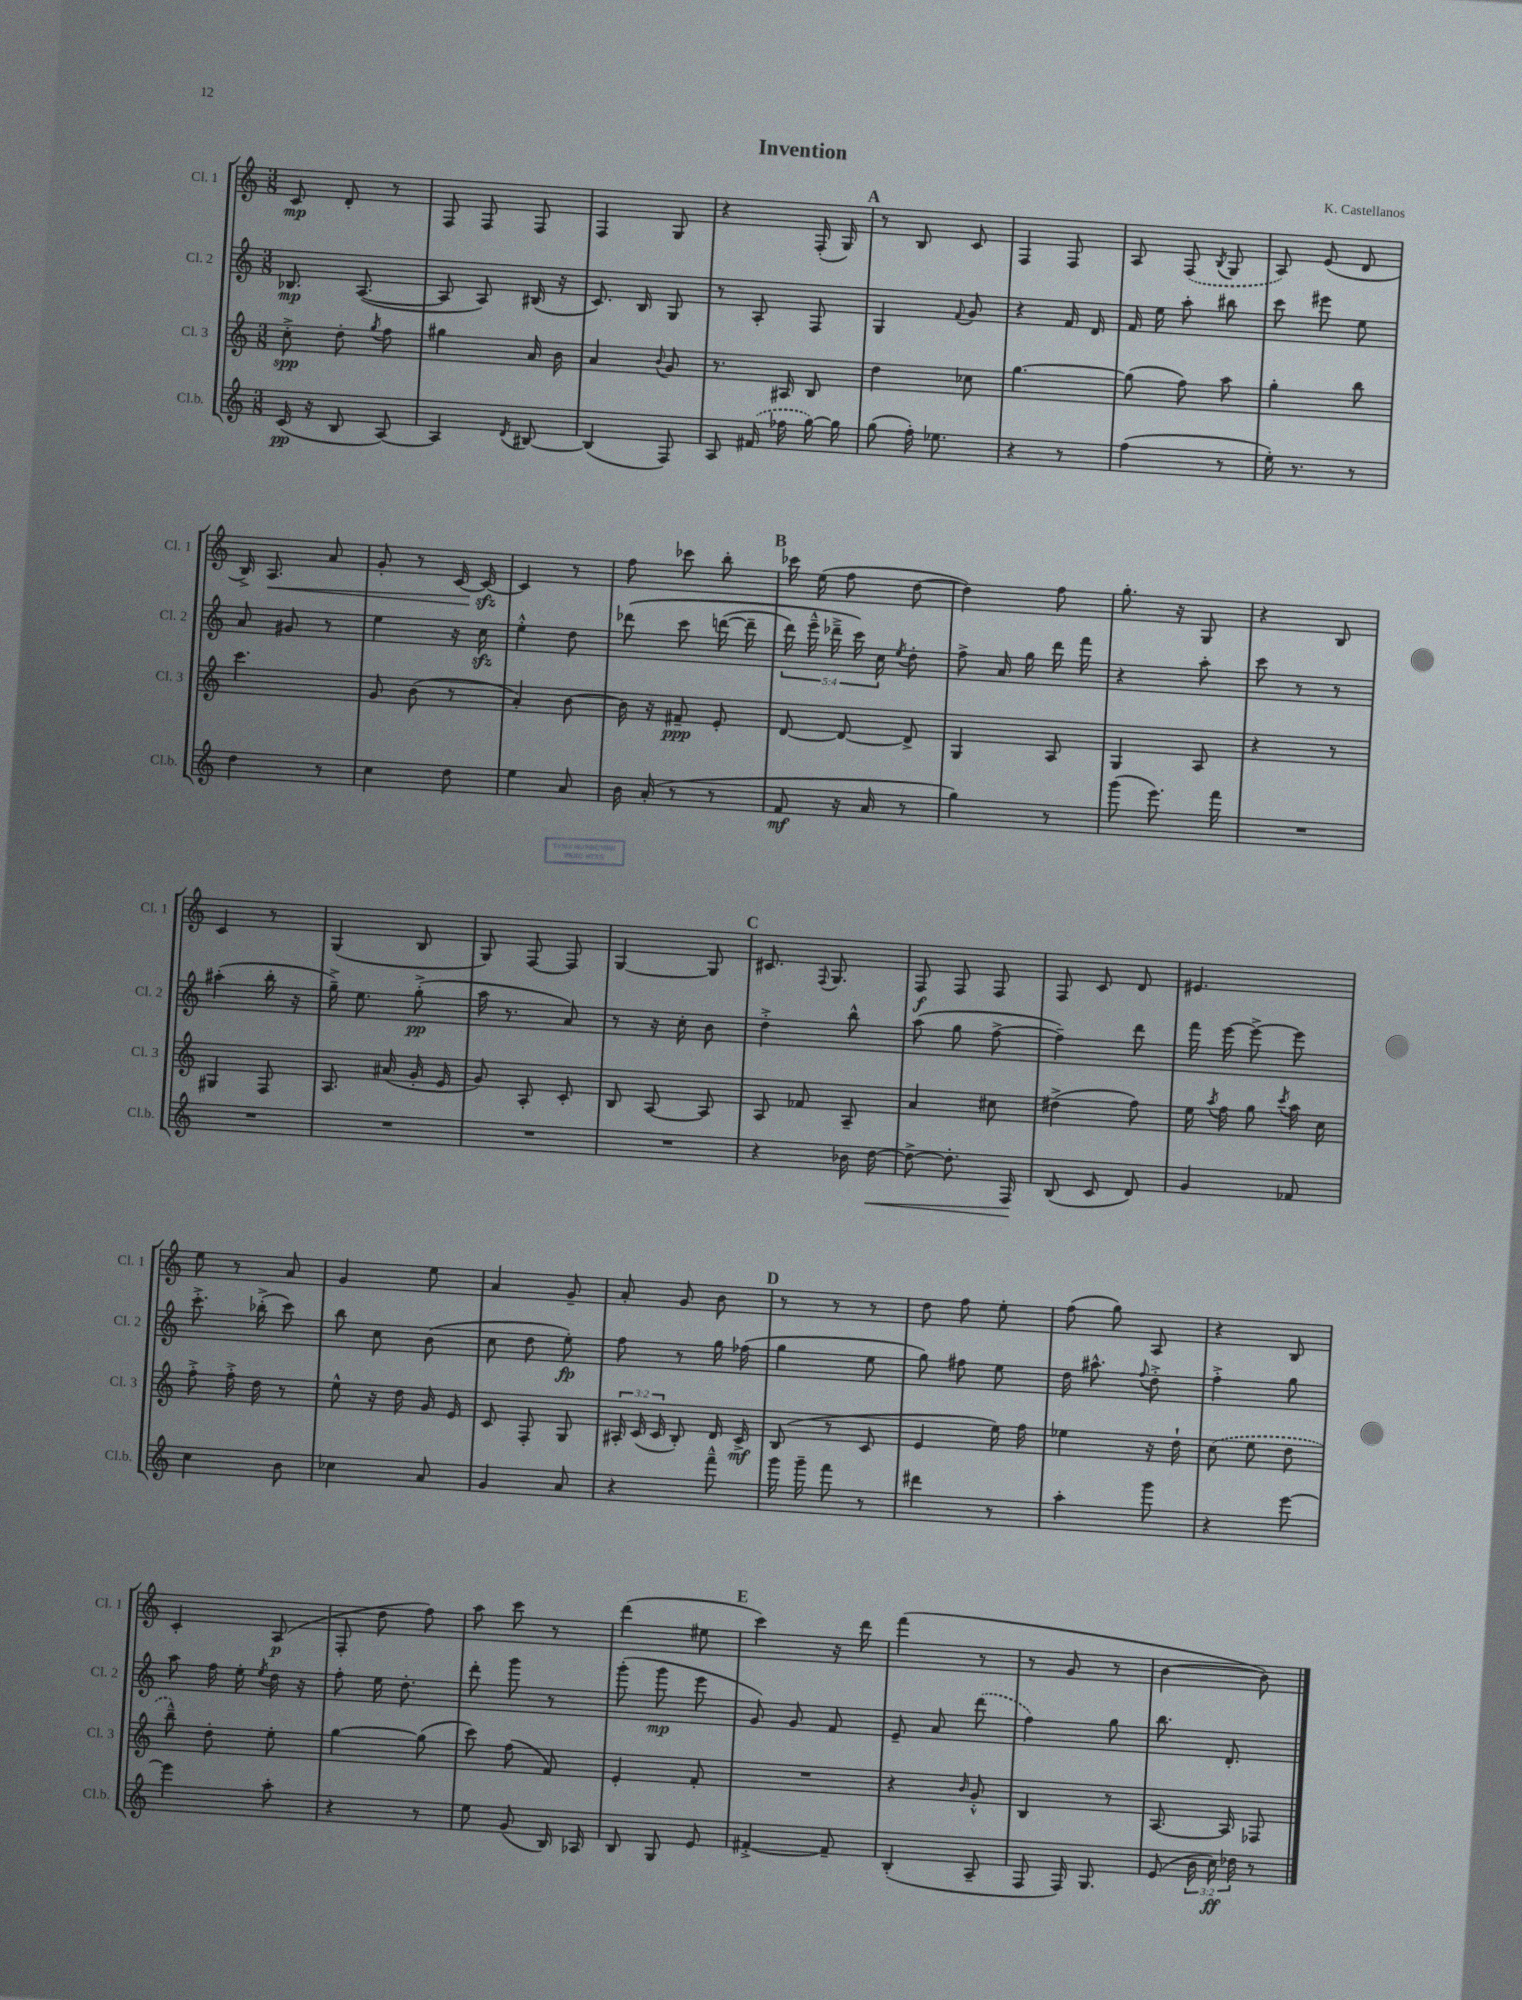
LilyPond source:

\header { title = "Invention" composer = "K. Castellanos" }
<<
\new StaffGroup <<
\new Staff = "s0" \with { instrumentName = "Cl. 1" shortInstrumentName = "Cl. 1" } {
    \clef treble \key c \major \numericTimeSignature \time 3/8
    \autoBeamOff c'8\mp d'8-. r8 |
    f8 f8 f8 |
    f4 g8 |
    r4 f16-.( g16) |
    \mark \markup { \bold "A" } r8 b8 c'8 |
    f4 f8 |
    a8 \once \slurDashed f8( \acciaccatura { b8 } g8 |
    a8) e'8( d'8 |
    b16->) a8.\< a'8 |
    g'8-. r8 c'16~ c'16~\sfz\! |
    c'4 r8 |
    f''8 ces'''8 b''8-. |
    \mark \markup { \bold "B" } ces'''16 e''16( f''8 d''8~ |
    d''4) f''8 |
    g''8.-. r16 g8 |
    r4 b8 |
    c'4 r8 |
    g4( b8 |
    g8) f8~ f8 |
    g4~ g8 |
    \mark \markup { \bold "C" } cis'8. \appoggiatura { f8 } g8. |
    f8\f f8 f8 |
    f8 c'8 d'8 |
    eis'4. |
    e''8 r8 a'8 |
    g'4 e''8 |
    a'4 g'8-- |
    a'8-. g'8 b'8 |
    \mark \markup { \bold "D" } r8 r8 r8 |
    d''8 f''8 e''8-. |
    f''8( g''8) a8 |
    r4 b8 |
    c'4-. a8\p( |
    f8-. d''8 f''8) |
    a''8 c'''8 r8 |
    d'''4( eis''8 |
    \mark \markup { \bold "E" } c'''4) r16 d'''16 |
    f'''4( r8 |
    r8 g'8 r8 |
    b'4~ b'8) \bar "|." |
}
\new Staff = "s1" \with { instrumentName = "Cl. 2" shortInstrumentName = "Cl. 2" } {
    \clef treble \key c \major \numericTimeSignature \time 3/8 \override Staff.TupletNumber.text = #tuplet-number::calc-fraction-text
    \autoBeamOff bes8.\mp a8.~( |
    a8 a8) bis16( r16 |
    c'8.) b16 g8 |
    r8 a8-. f8 |
    \mark \markup { \bold "A" } g4 \appoggiatura { f'8 } g'8 |
    r4 f'16 d'16 |
    f'16 e''16 a''8-. bis''8 |
    c'''8 eis'''8 e''8 |
    a'8 gis'8 r8 |
    e''4 r16 c''16\sfz |
    e''4-.-^ d''8 |
    des'''8\( c'''8 d'''16~( d'''16-- |
    \mark \markup { \bold "B" } \tuplet 5/4 { d'''16) e'''16---^ des'''16---> c'''16\) c''16 } \acciaccatura { e''8 } d''8-. |
    f''8-> a'16 g''16 d'''16 f'''16 |
    r4 a''8-. |
    c'''8 r8 r8 |
    ais''4-.( b''16-. r16 |
    g''16--->) e''8. g''8-.->\pp( |
    a''16 r8. a'8) |
    r8 r16 c''16-. b'8 |
    \mark \markup { \bold "C" } d''4-.-> b''8-^ |
    a''8( g''8 f''8~-> |
    f''4--) d'''8 |
    f'''16 e'''16~ e'''8~-> e'''8 |
    c'''8.-.-> bes''16-.->( c'''8) |
    b''8 c''8 b'8( |
    c''8 d''8 e''8-.\fp) |
    f''8 r8 g''16 fes''16( |
    \mark \markup { \bold "D" } g''4 e''8 |
    g''8) fis''8 e''8 |
    d''16 ais''8.-^ \appoggiatura { f''8 } d''8-.-> |
    f''4-.-> g''8 |
    a''8 f''16 e''16-. \acciaccatura { e''8 } d''16 r16 |
    f''8-. e''16 d''8.-. |
    d'''8-. g'''8 r8 |
    g'''8-.( g'''8\mp e'''8 |
    \mark \markup { \bold "E" } g'8) g'8 f'8 |
    e'8-- a'8 \once \slurDashed d'''8( |
    f''4) g''8 |
    b''8. d'8.-. \bar "|." |
}
\new Staff = "s2" \with { instrumentName = "Cl. 3" shortInstrumentName = "Cl. 3" } {
    \clef treble \key c \major \numericTimeSignature \time 3/8 \override Staff.TupletNumber.text = #tuplet-number::calc-fraction-text
    \autoBeamOff c''8-.->\spp d''8-. \acciaccatura { g''8 } f''8 |
    gis''4 a'16 b'16 |
    a'4 \appoggiatura { b'8 } g'8 |
    r8. ais16 b8 |
    \mark \markup { \bold "A" } d''4 ces''8 |
    g''4.~ |
    g''8( f''8) a''8 |
    g''4-. b''8 |
    c'''4. |
    g'8 b'8( r8 |
    a'4-.) b'8~ |
    b'16 r16 fis'8--\ppp e'8-. |
    \mark \markup { \bold "B" } d'8~ d'8~ d'8-> |
    g4 a8 |
    g4 a8 |
    r4 r8 |
    gis4 f8 |
    a8. ais'16( g'16-. e'16 |
    g'8) a8-. c'8-. |
    b8 a8~ a8 |
    \mark \markup { \bold "C" } a8 fes'8 a8-- |
    a'4 cis''8 |
    dis''4->( f''8) |
    e''16 \acciaccatura { a''8 } f''16 g''8 \acciaccatura { c'''8 } a''16 c''16 |
    f''8-.-> f''16-.-> d''16 r8 |
    e''8-^ r16 d''16 g'16 e'16 |
    c'8 f8-. g8 |
    \tuplet 3/2 { ais16-. c'16( c'16 } b8-.) d'16 c'16->\mf |
    \mark \markup { \bold "D" } b8( r8 c'8 |
    e'4 e''16) f''16 |
    ees''4 r16 d''16-! |
    \once \slurDashed c''8( e''8 d''8 |
    b''8---^) d''8-. e''8-. |
    g''4~ g''8( |
    c'''8) f''8( f'8) |
    e'4-. f'8-. |
    \mark \markup { \bold "E" } R4. |
    r4 \grace { b'16 } g'8-.-^ |
    b4 r8 |
    a8.~ a16 fes8 \bar "|." |
}
\new Staff = "s3" \with { instrumentName = "Cl.b." shortInstrumentName = "Cl.b." } {
    \clef treble \key c \major \numericTimeSignature \time 3/8 \override Staff.TupletNumber.text = #tuplet-number::calc-fraction-text
    \autoBeamOff c'16\pp( r16 b8 a8~) |
    a4 \acciaccatura { d'8 } bis8~ |
    bis4( f8) |
    a8 \once \slurDashed fis'16( fes''16 g''16~) g''16 |
    \mark \markup { \bold "A" } g''8( f''16-.) ees''8. |
    r4 r8 |
    f''4( r8 |
    e''16-.) r8. r8 |
    d''4 r8 |
    c''4 d''8 |
    e''4 a'8 |
    b'16 a'16-.( r8 r8 |
    \mark \markup { \bold "B" } f'8\mf r16 a'16 r8 |
    g''4) r8 |
    g'''8( e'''8.) f'''16 |
    R4. |
    R4. |
    R4. |
    R4. |
    R4. |
    \mark \markup { \bold "C" } r4 bes'16 d''16~\< |
    d''8~-> d''8.-. f16\! |
    b8( c'8 d'8) |
    g'4 fes'8 |
    c''4 b'8 |
    ces''4 a'8 |
    g'4 a'8 |
    r4 f'''8---^ |
    \mark \markup { \bold "D" } g'''16 g'''16-- f'''8 r8 |
    dis'''4 r8 |
    a''4-. g'''8 |
    r4 e'''8~ |
    e'''4 a''8-. |
    r4 r8 |
    e''8 g'8( b16) aes16 |
    b8 g8 e'8 |
    \mark \markup { \bold "E" } fis'4~-.-> fis'8-- |
    b4-.( a8-- |
    f8 f16) g8. |
    e'8( \tuplet 3/2 { b'16 c''16\ff) des''16 } r8 \bar "|." |
}
>>
>>
\layout { \context { \Score \remove "Bar_number_engraver" } }
